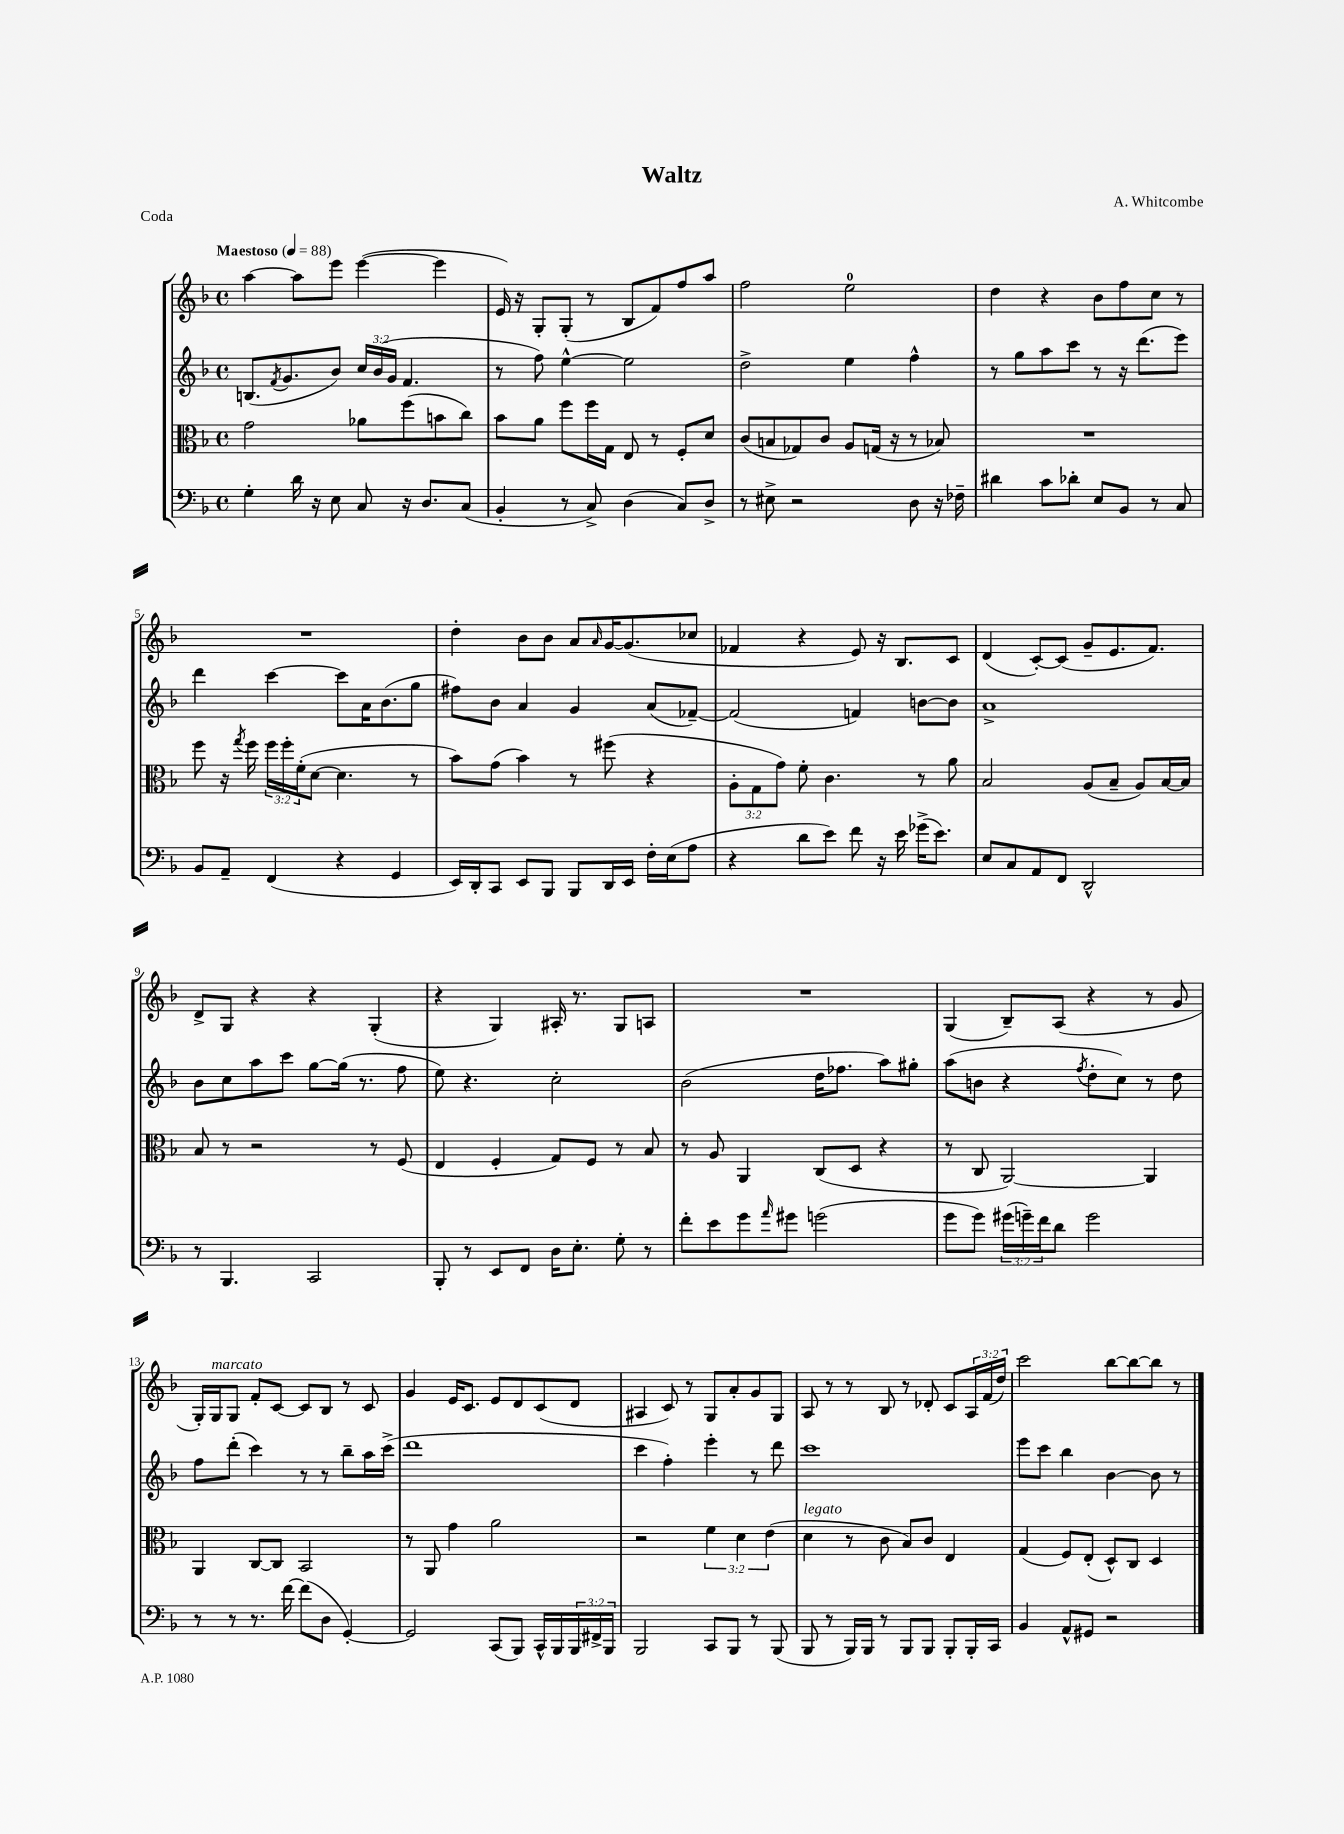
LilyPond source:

\header { title = "Waltz" composer = "A. Whitcombe" piece = "Coda" }
<<
\new StaffGroup <<
\new Staff = "s0" {
    \clef treble \key f \major \defaultTimeSignature \time 4/4 \override Staff.TupletNumber.text = #tuplet-number::calc-fraction-text \tempo "Maestoso" 4 = 88
    a''4~ a''8 e'''8 e'''4~( e'''4 |
    e'16) r16 g8-. g8-.( r8 bes8 f'8) f''8 a''8 |
    f''2 e''2-0 |
    d''4 r4 bes'8 f''8 c''8 r8 |
    R1 |
    d''4-. bes'8 bes'8 a'8 \grace { a'16 } g'16~ g'8.( ces''8 |
    fes'4 r4 e'8) r16 bes8. c'8 |
    d'4( c'8~-.) c'8( g'8-- e'8. f'8.) |
    d'8-> g8 r4 r4 g4-.( |
    r4 g4) ais16-. r8. g8 a8 |
    R1 |
    g4( bes8--) a8( r4 r8 g'8 |
    g16-.) g16^\markup { \italic "marcato" } g8 f'8-. c'8~ c'8 bes8 r8 c'8 |
    g'4 e'16 c'8. e'8 d'8 c'8( d'8 |
    ais4 c'8) r8 g8 a'8-. g'8 g8 |
    a8 r8 r8 bes8 r8 des'8-. c'8 \tuplet 3/2 { a16 f'16( d''16) } |
    c'''2 bes''8~ bes''8~ bes''8 r8 \bar "|." |
}
\new Staff = "s1" {
    \clef treble \key f \major \defaultTimeSignature \time 4/4 \override Staff.TupletNumber.text = #tuplet-number::calc-fraction-text
    b8.( \acciaccatura { f'8 } g'8. bes'8) \tuplet 3/2 { c''16 bes'16( g'16 } f'4. |
    r8 f''8) e''4~-^ e''2 |
    d''2-> e''4 f''4-^ |
    r8 g''8 a''8 c'''8 r8 r16 d'''8.( e'''8) |
    d'''4 c'''4~ c'''8 a'16 bes'8.( g''8 |
    fis''8) bes'8 a'4 g'4 a'8( fes'8~--) |
    fes'2( f'4) b'8~ b'8 |
    a'1-> |
    bes'8 c''8 a''8 c'''8 g''8~ g''16( r8. f''8 |
    e''8) r4. c''2-. |
    bes'2( d''16 fes''8. a''8) gis''8-. |
    a''8( b'8 r4 \acciaccatura { f''8 } d''8-. c''8) r8 d''8 |
    f''8 d'''8-.( c'''4) r8 r8 bes''8-- a''16 c'''16->( |
    d'''1 |
    c'''4 f''4-.) e'''4-. r8 d'''8 |
    c'''1 |
    e'''8 c'''8 bes''4 bes'4~ bes'8 r8 \bar "|." |
}
\new Staff = "s2" {
    \clef alto \key f \major \defaultTimeSignature \time 4/4 \override Staff.TupletNumber.text = #tuplet-number::calc-fraction-text
    g'2 aes'8 f''8( b'8 c''8) |
    bes'8 a'8 f''8 f''16 g16 e8 r8 f8-. d'8 |
    c'8( b8 ges8) c'8 a8 g16( r16 r8 bes8) |
    R1 |
    f''8 r16 \acciaccatura { g''8 } f''16 \tuplet 3/2 { f''16 f''16-. f'16-.( } d'8~ d'4. r8 |
    bes'8) g'8( bes'4) r8 fis''8( r4 |
    \tuplet 3/2 { a8-. g8 g'8) } f'8-. c'4. r8 a'8 |
    bes2 a8( bes8-- a8) bes16~ bes16 |
    bes8 r8 r2 r8 f8( |
    e4 f4-. g8) f8 r8 bes8 |
    r8 a8 a,4 c8( d8 r4 |
    r8 c8 a,2~) a,4 |
    a,4 c8~ c8 bes,2 |
    r8 a,8 g'4 a'2 |
    r2 \tuplet 3/2 { f'4 d'4 e'4( } |
    d'4^\markup { \italic "legato" } r8 c'8 bes8) c'8 e4 |
    g4( f8) e8-.( d8-^) c8 d4 \bar "|." |
}
\new Staff = "s3" {
    \clef bass \key f \major \defaultTimeSignature \time 4/4 \override Staff.TupletNumber.text = #tuplet-number::calc-fraction-text
    g4-. d'16 r16 e8 c8 r16 d8. c8( |
    bes,4-. r8 c8->) d4( c8) d8-> |
    r8 eis8-> r2 d8 r16 fes16-- |
    dis'4 c'8 des'8-. e8 bes,8 r8 c8 |
    bes,8 a,8-- f,4( r4 g,4 |
    e,16) d,16-. c,8 e,8 bes,,8 bes,,8 d,16 e,16 f16-. e16( a8 |
    r4 d'8 e'8) f'8 r16 e'16 ges'16->( e'8.) |
    e8 c8 a,8 f,8 d,2-^ |
    r8 bes,,4. c,2 |
    bes,,8-. r8 e,8 f,8 d16 e8.-. g8-. r8 |
    f'8-. e'8 g'8 \grace { a'16 } gis'8 g'2( |
    g'8 g'8) \tuplet 3/2 { gis'16( g'16--) f'16 } d'8 g'2 |
    r8 r8 r8. f'16~ f'8( d8 g,4~-.) |
    g,2 c,8( bes,,8) c,16-^ bes,,16 \tuplet 3/2 { bes,,16 fis,16-> bes,,16 } |
    bes,,2 c,8 bes,,8 r8 bes,,8( |
    bes,,8 r8 bes,,16) bes,,16 r8 bes,,8 bes,,8 bes,,8-. bes,,16-. c,16 |
    bes,4 a,8-^ gis,8 r2 \bar "|." |
}
>>
>>
